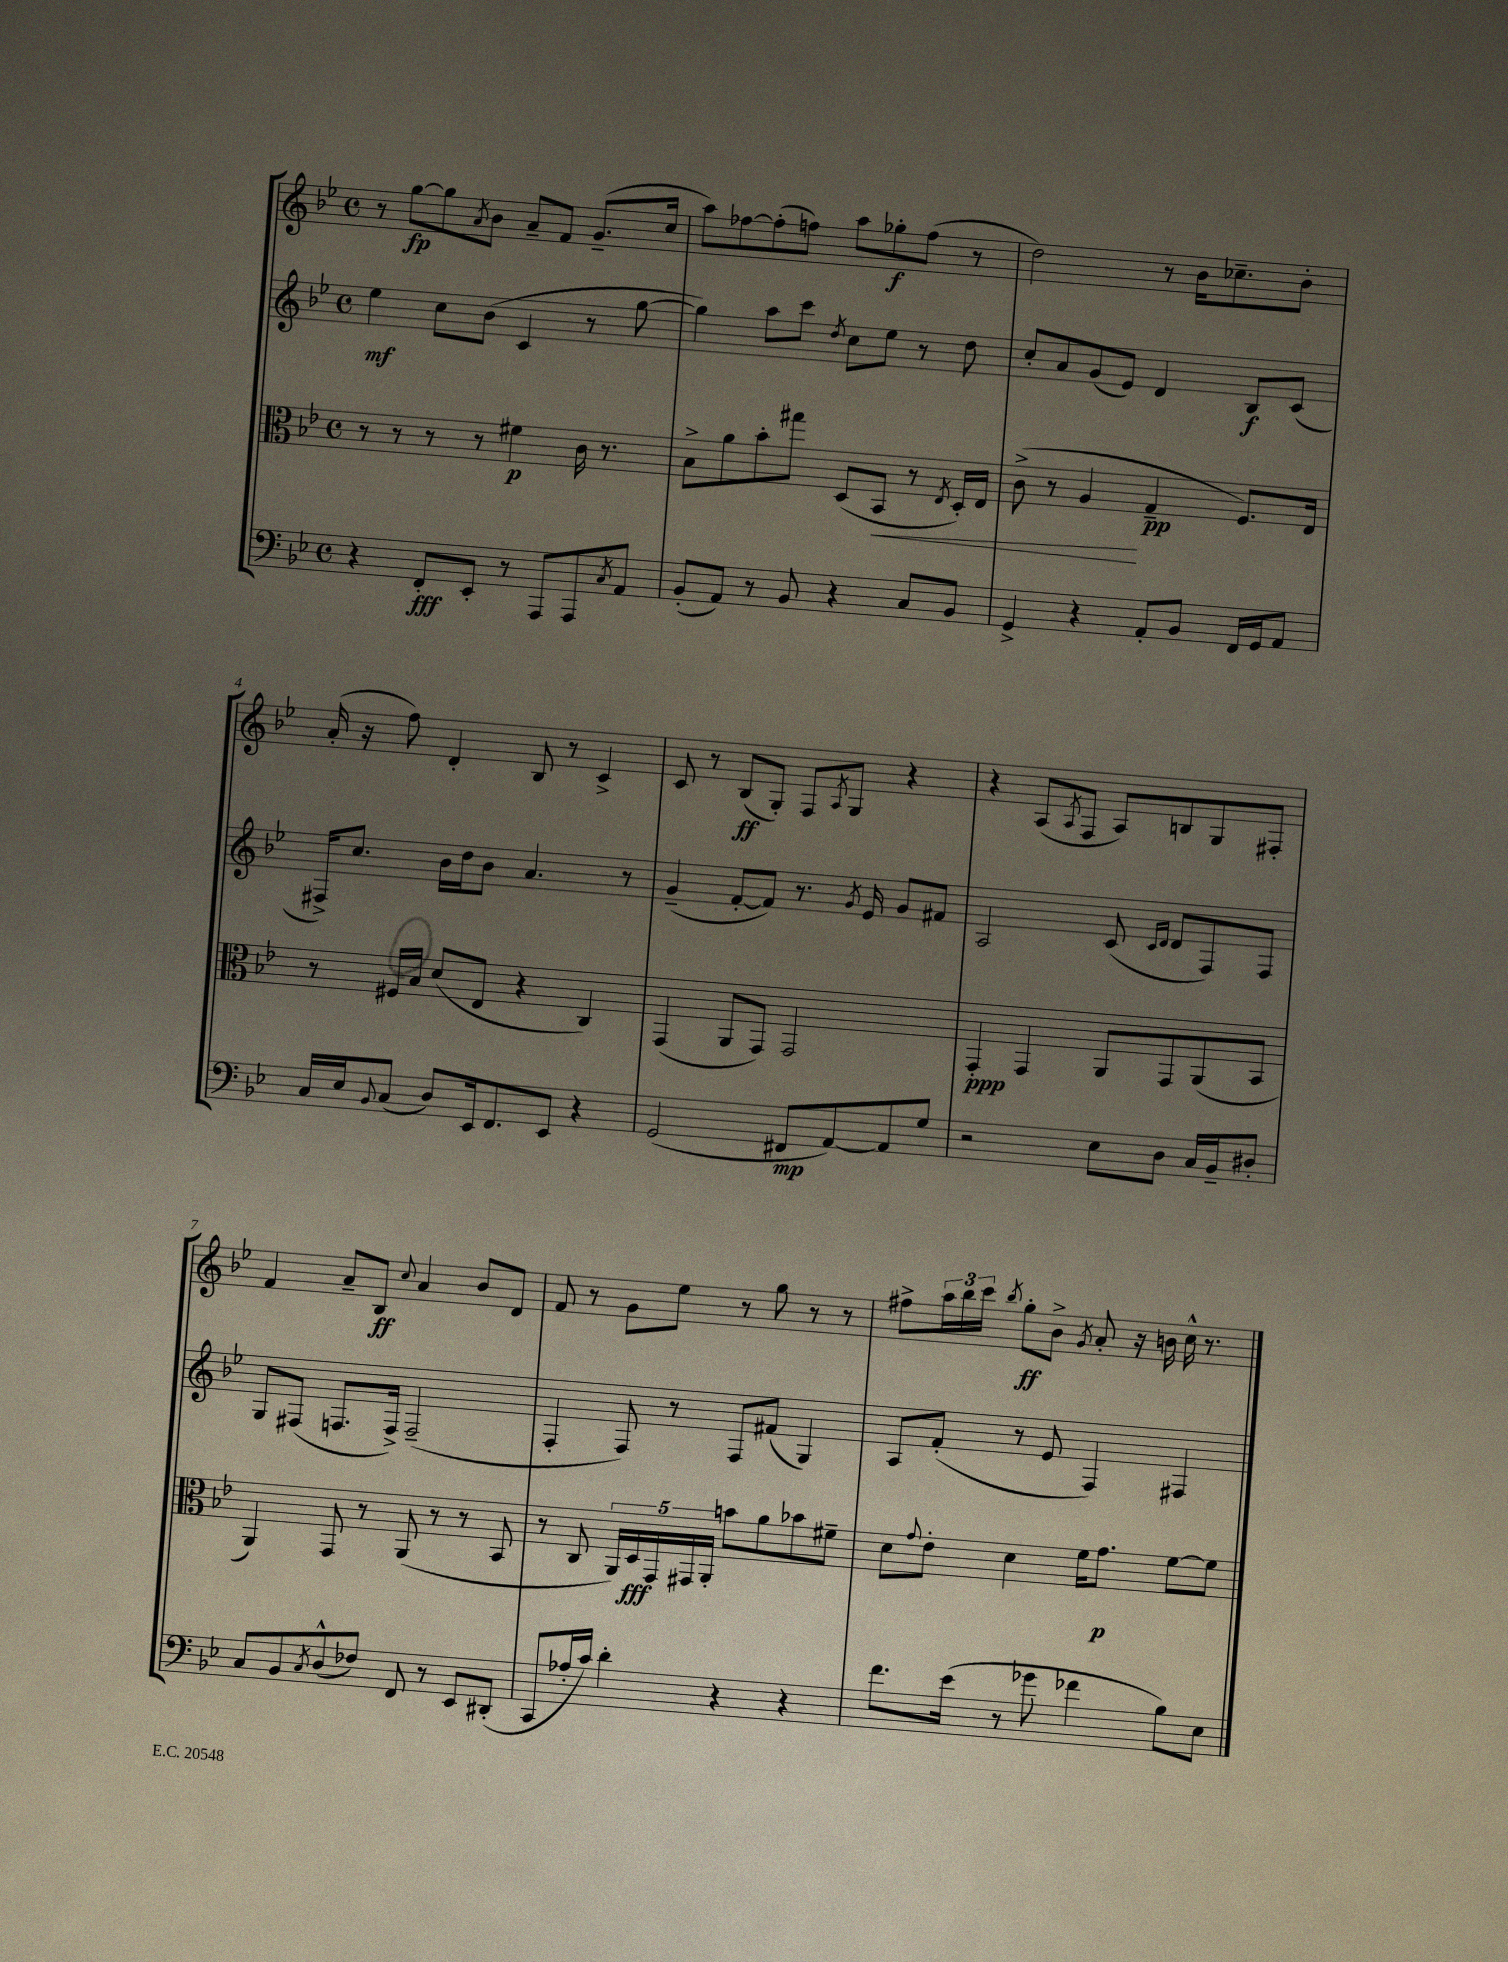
<<
\new StaffGroup <<
\new Staff = "s0" {
    \clef treble \key bes \major \defaultTimeSignature \time 4/4
    r8 g''8~\fp g''8 \acciaccatura { a'8 } bes'8 a'8-- f'8 g'8.--( c''16 |
    a''8) fes''8~ fes''8-.( f''8) a''8 ges''8-.\f f''8( r8 |
    d''2) r8 bes'16 ces''8.-- bes'8-. |
    a'16-.( r16 f''8) d'4-. bes8 r8 c'4-> |
    c'8 r8 bes8\ff( g8-.) f8 \acciaccatura { a8 } g8 r4 |
    r4 a8( \acciaccatura { a8 } f8 a8) b8 g8 fis8-. |
    f'4 a'8-- bes8\ff \appoggiatura { c''8 } a'4 bes'8 d'8 |
    f'8 r8 g'8 ees''8 r8 g''8 r8 r8 |
    fis''8-> \tuplet 3/2 { a''16 bes''16 c'''16 } \acciaccatura { bes''8 } g''8-.\ff bes'8-> \acciaccatura { g'8 } a'8-. r16 b'16 c''16-^ r8. \bar "|." |
}
\new Staff = "s1" {
    \clef treble \key bes \major \defaultTimeSignature \time 4/4
    ees''4\mf c''8 bes'8( c'4 r8 g''8~ |
    g''4) a''8 c'''8 \acciaccatura { d''8 } c''8 ees''8 r8 d''8 |
    c''8-. a'8 g'8( ees'8) d'4 bes8\f c'8( |
    fis16->) c''8. bes'16 d''16 bes'8 a'4. r8 |
    g'4--( f'8~-. f'8) r8. \acciaccatura { g'8 } ees'16 g'8 fis'8 |
    a2 c'8( \grace { c'16 d'16 } d'8 f8) f8 |
    g8 fis8( f8. f16->) f2--( |
    f4-. f8) r8 f8 fis'8( g4) |
    a8 f'8-.( r8 ees'8 f4) fis4 \bar "|." |
}
\new Staff = "s2" {
    \clef alto \key bes \major \defaultTimeSignature \time 4/4
    r8 r8 r8 r8 fis'4\p c'16 r8. |
    bes8-> a'8 bes'8-. gis''8 d8( bes,8\< r8 \acciaccatura { ees8 } d16-.) ees16 |
    c'8->( r8 a4\! g4--\pp f8.) ees16 |
    r8 fis16 bes16 d'8( ees8 r4 c4) |
    g,4( a,8 g,8) g,2 |
    g,4-.\ppp g,4 a,8 g,8 a,8( bes,8 |
    a,4) g,8 r8 a,8( r8 r8 bes,8 |
    r8 c8 \tuplet 5/4 { a,16) d16\fff g,16 gis,16 a,16-. } b'8 a'8 bes'8 fis'8-- |
    d'8 \appoggiatura { g'8 } ees'8-. d'4 f'16 g'8.\p f'8~ f'8 \bar "|." |
}
\new Staff = "s3" {
    \clef bass \key bes \major \defaultTimeSignature \time 4/4
    r4 f,8-.\fff ees,8-. r8 a,,8 a,,8 \acciaccatura { c8 } a,8 |
    bes,8-.( a,8) r8 bes,8 r4 c8 bes,8 |
    g,4-> r4 a,8-. bes,8 f,16 g,16 a,8 |
    c16 ees16 \appoggiatura { bes,8 } c8( d8) ees,16 f,8. ees,8 r4 |
    g,2( fis,8\mp a,8~) a,8 g8 |
    r2 ees8 d8 c16 bes,16-- dis8-. |
    c8 bes,8 \acciaccatura { c8 } d8-^( fes8) f,8 r8 ees,8 dis,8-.( |
    c,8 aes16-. c'16) d'4-. r4 r4 |
    f'8. ees'16( r8 ges'8 fes'4 bes8) ees8 \bar "|." |
}
>>
>>
